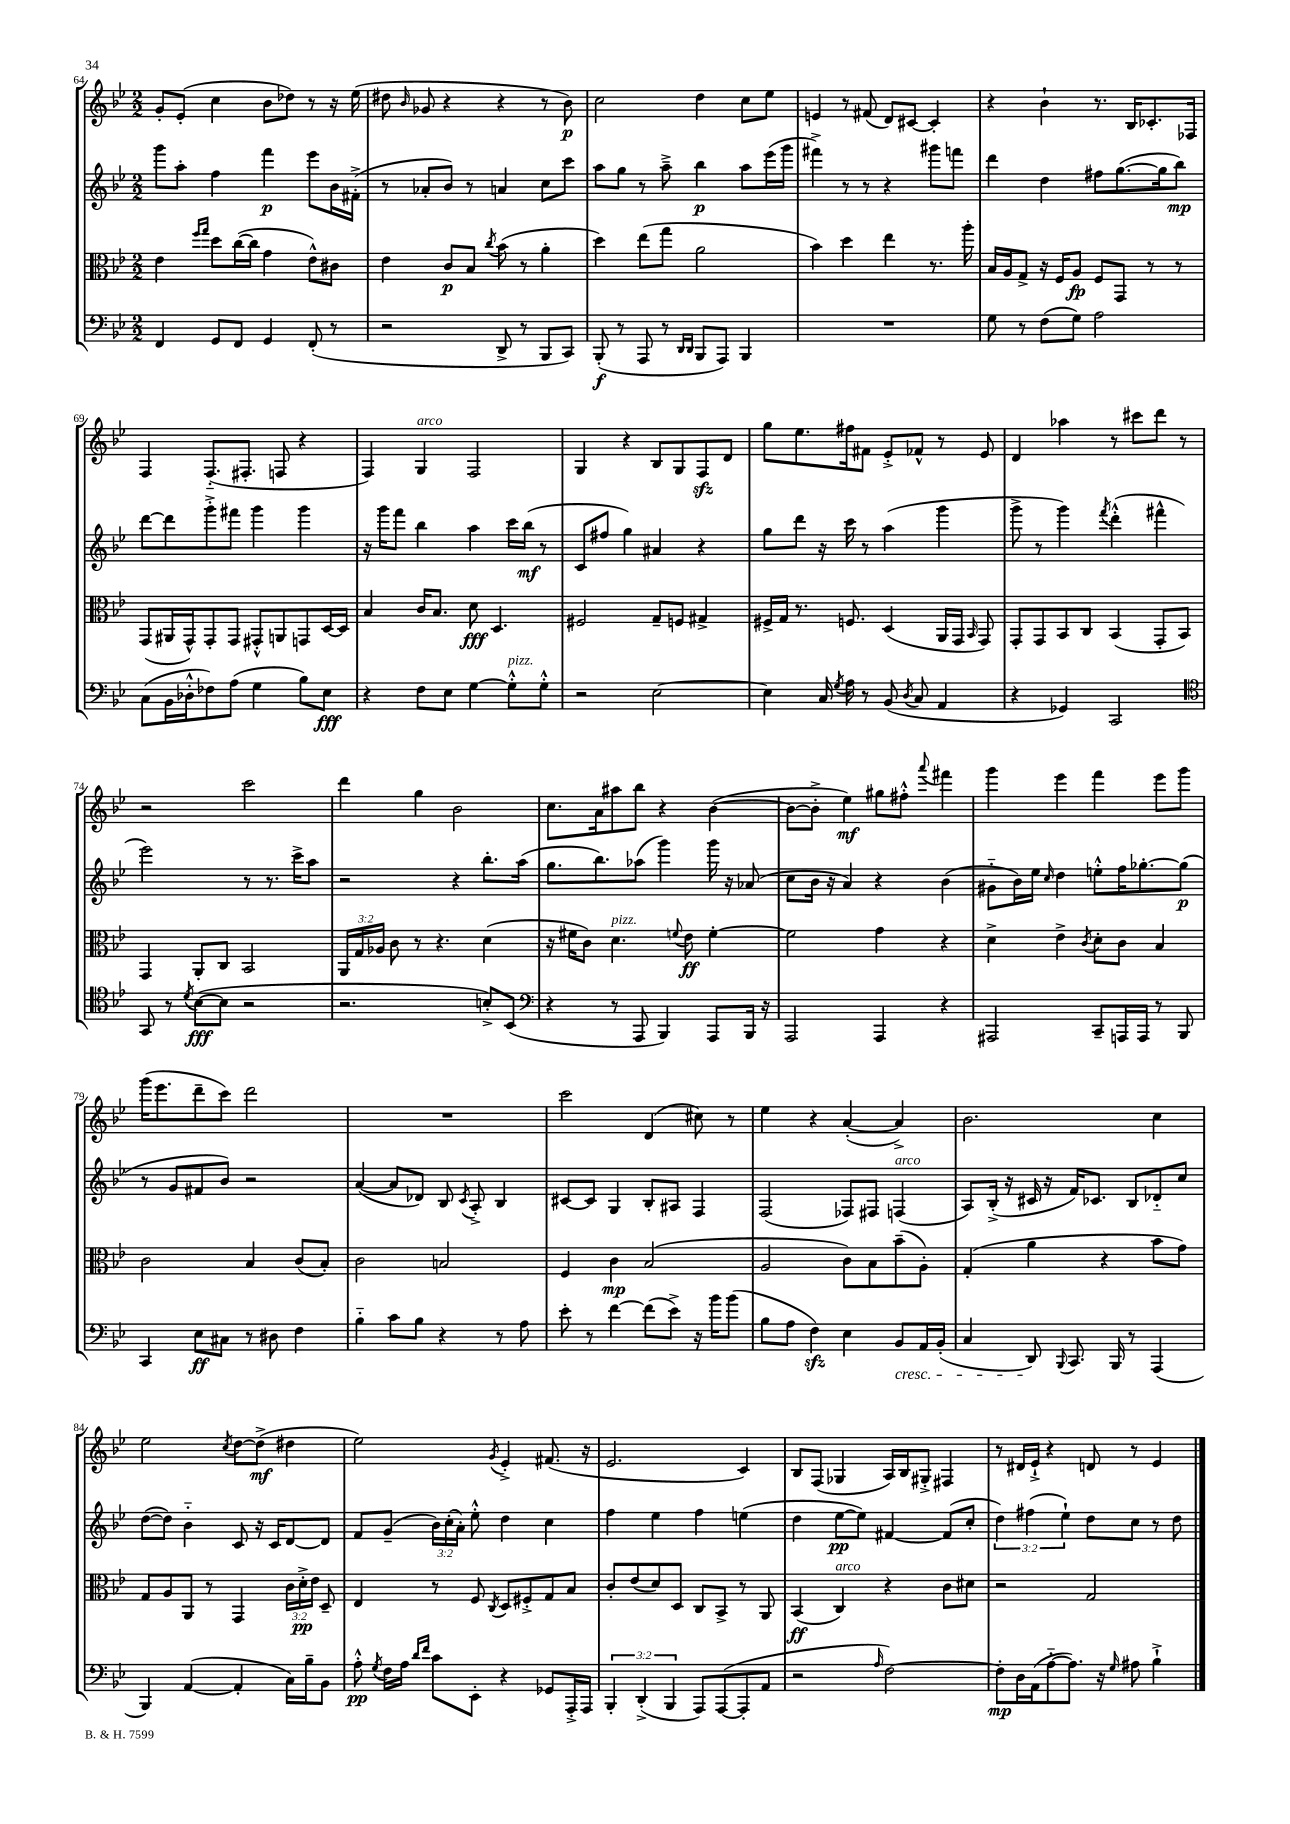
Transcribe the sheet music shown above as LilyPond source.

<<
\new StaffGroup <<
\new Staff = "s0" {
    \clef treble \key bes \major \numericTimeSignature \time 2/2
    \autoBeamOff g'8[-. ees'8]-.( c''4 bes'8[ des''8]) r8 r16 ees''16( |
    dis''8 \grace { bes'16 } ges'8 r4 r4 r8 bes'8\p) |
    c''2 d''4 c''8[ ees''8] |
    e'4 r8 fis'8( d'8[) cis'8]~ cis'4-. |
    r4 bes'4-! r8. bes16[ ces'8.-. fes16] |
    f4 f8.[-_( fis8.]-. f8 r4 |
    f4) g4^\markup { \italic "arco" } f2 |
    g4 r4 bes8[ g8 f8\sfz d'8] |
    g''8[ ees''8. fis''16 fis'8] ees'8[-.-> fes'8]-^ r8 ees'8 |
    d'4 aes''4 r8 cis'''8[ d'''8] r8 |
    r2 c'''2 |
    d'''4 g''4 bes'2 |
    c''8.[ a'16 ais''8 bes''8] r4 bes'4~( |
    bes'8[~ bes'8]-.-> ees''4\mf) gis''8[ fis''8]-.-^ \appoggiatura { a'''8 } fis'''4 |
    g'''4 ees'''4 f'''4 ees'''8[ g'''8] |
    g'''16[( ees'''8. d'''8-- c'''8]) d'''2 |
    R1 |
    c'''2 d'4( cis''8) r8 |
    ees''4 r4 a'4~-.( a'4->) |
    bes'2. c''4 |
    ees''2 \acciaccatura { c''8 } d''8[~ d''8]->\mf( dis''4 |
    ees''2) \acciaccatura { g'8 } ees'4-.-> fis'8.( r16 |
    ees'2. c'4) |
    bes8[ f8]( ges4 a16[) bes16 gis8]-.-> fis4 |
    r8 dis'16[ ees'16]-!-> r4 d'8 r8 ees'4 \bar "|." |
}
\new Staff = "s1" {
    \clef treble \key bes \major \numericTimeSignature \time 2/2 \override Staff.TupletNumber.text = #tuplet-number::calc-fraction-text
    \autoBeamOff g'''8[ a''8]-. f''4 f'''4\p ees'''8[ bes'16 fis'16]-.->( |
    r8 aes'8[-. bes'8]) r8 a'4 c''8[ c'''8] |
    a''8[ g''8] r8 a''8---> bes''4\p a''8[ ees'''16( g'''16] |
    fis'''4->) r8 r8 r4 gis'''8[ f'''8] |
    d'''4 d''4 fis''8[ g''8.~( g''16 bes''8]\mp) |
    d'''8[~ d'''8 g'''8-.-> fis'''8] g'''4 g'''4 |
    r16 g'''16[ f'''8] bes''4 a''4 c'''16[ bes''16]\mf( r8 |
    c'8[ fis''8] g''4) ais'4 r4 |
    g''8[ d'''8] r16 c'''16 r8 a''4( g'''4 |
    g'''8-> r8 g'''4) \acciaccatura { f'''8 } d'''4-.-^( fis'''4-^ |
    ees'''2) r8 r8. c'''16[-> a''8] |
    r2 r4 bes''8.[-. a''16]( |
    g''8.[ bes''8.) aes''8]( g'''4) g'''16 r16 aes'8( |
    c''8[ bes'16] r16 a'4) r4 bes'4( |
    gis'8[-_ bes'16) ees''16] \grace { c''16 } d''4 e''8[-.-^ f''16 ges''8.~-. ges''8]\p( |
    r8 g'8[ fis'8 bes'8]) r2 |
    a'4~( a'8[ des'8]) bes8 \acciaccatura { c'8 } a8-.-> bes4 |
    cis'8[~ cis'8] g4 bes8[-. ais8] f4 |
    f2( fes8[) fis8] f4^\markup { \italic "arco" }( |
    a8[) bes16]-.->( r16 cis'16 r16 f'16[) ces'8.] bes8[ des'8-_ c''8] |
    d''8[~( d''8]) bes'4-_ c'8 r16 c'16[ d'8~ d'8] |
    f'8[ g'8]--( \tuplet 3/2 { bes'16[) c''16-.( a'16]-.) } ees''8-.-^ d''4 c''4 |
    f''4 ees''4 f''4 e''4( |
    d''4 ees''8[~\pp ees''8]) fis'4~ fis'8[( c''8]-. |
    \tuplet 3/2 { d''4) fis''4( ees''4-!) } d''8[ c''8] r8 d''8 \bar "|." |
}
\new Staff = "s2" {
    \clef alto \key bes \major \numericTimeSignature \time 2/2 \override Staff.TupletNumber.text = #tuplet-number::calc-fraction-text
    \autoBeamOff ees'4 \grace { f''16[ g''16] } d''8[ c''16~( c''16] g'4 ees'8[-^) cis'8] |
    ees'4 c'8[\p bes8] \acciaccatura { c''8 } bes'8( r8 a'4-. |
    d''4) ees''8[( g''8] a'2 |
    bes'4) d''4 ees''4 r8. a''16-. |
    bes16[ a16 g8]-> r16 f16[ a8]\fp f8[ g,8] r8 r8 |
    g,8[( ais,16 g,16-^) g,8-. g,8] gis,8[-.-^ a,8 g,8 d16~ d16] |
    bes4 c'16[ bes8.] d'8\fff d4. |
    fis2 g8[-- f8] gis4-> |
    fis16[-> g16] r8. f8. d4( a,16[ g,16] \grace { bes,16 } g,8) |
    g,8[-. g,8 bes,8 c8] bes,4( g,8[-. bes,8]) |
    g,4 a,8[-. c8] bes,2 |
    \tuplet 3/2 { a,16[ g16 aes16] } c'8 r8 r4. d'4( |
    r16 fis'16[ c'8]) d'4.^\markup { \italic "pizz." } \appoggiatura { f'8 } ees'8\ff f'4~-. |
    f'2 g'4 r4 |
    d'4-> ees'4-> \acciaccatura { c'8 } d'8[-. c'8] bes4 |
    c'2 bes4 c'8[( bes8]-.) |
    c'2 b2 |
    f4 c'4\mp bes2( |
    a2 c'8[) bes8 bes'8--( a8]-.) |
    g4-.( a'4 r4 bes'8[ g'8]) |
    g8[ a8 a,8] r8 g,4 \tuplet 3/2 { c'16[ d'16-.->\pp ees'16] } d8-- |
    ees4 r8 f8 \acciaccatura { c8 } d8[ fis8-.-> g8 bes8] |
    c'8[-. ees'8( d'8) d8] c8[ bes,8]-> r8 a,8 |
    bes,4\ff( c4^\markup { \italic "arco" }) r4 c'8[ dis'8] |
    r2 g2 \bar "|." |
}
\new Staff = "s3" {
    \clef bass \key bes \major \numericTimeSignature \time 2/2 \override Staff.TupletNumber.text = #tuplet-number::calc-fraction-text
    \autoBeamOff f,4 g,8[ f,8] g,4 f,8-.( r8 |
    r2 d,8-> r8 bes,,8[ c,8]) |
    bes,,8-.\f( r8 a,,8 r8 \grace { d,16[ d,16] } bes,,8[ a,,8]) bes,,4 |
    R1 |
    g8 r8 f8[( g8]) a2 |
    c8[( bes,16 des16-.-^ fes8) a8]( g4 bes8[) ees8]\fff |
    r4 f8[ ees8] g4~ g8[-.-^^\markup { \italic "pizz." } g8]-.-^ |
    r2 ees2~ |
    ees4 c16 \acciaccatura { g8 } a16 r8 bes,8( \acciaccatura { d8 } c8 a,4 |
    r4 ges,4) c,2 |
    \clef tenor g,8 r8 \acciaccatura { d'8 } bes8[~\fff( bes8] r2 |
    r2. b8[-.->) bes,8]( |
    \clef bass r4 r8 a,,8 bes,,4) a,,8[ bes,,16] r16 |
    a,,2 a,,4 r4 |
    ais,,2 c,8[-- a,,16 a,,16] r8 bes,,8 |
    c,4 ees8[\ff cis8] r8 dis8 f4 |
    bes4-_ c'8[ bes8] r4 r8 a8 |
    ees'8-. r8 f'4~ f'8[( ees'8]->) r16 bes'16[ bes'8]( |
    bes8[ a8] f4\sfz) ees4 bes,8[\cresc a,16 bes,16]-.( |
    c4 d,8\!) \appoggiatura { bes,,8 } c,8. bes,,16 r8 a,,4( |
    bes,,4) a,4~( a,4-. c16[) bes16-- bes,8] |
    a8-.-^\pp \acciaccatura { g8 } f16[ a16] \grace { d'16[ f'16] } c'8[ ees,8]-. r4 ges,8[ a,,16-.-> a,,16] |
    \tuplet 3/2 { bes,,4-. d,4-.->( bes,,4 } a,,8[) a,,8~( a,,8-. a,8] |
    r2 \grace { a16 } f2~) |
    f8[-.\mp d16 a,16( a8~-_ a8.]) r16 \grace { g16 } ais8 bes4-!-> \bar "|." |
}
>>
>>
\layout { \context { \Score currentBarNumber = #64 } }
